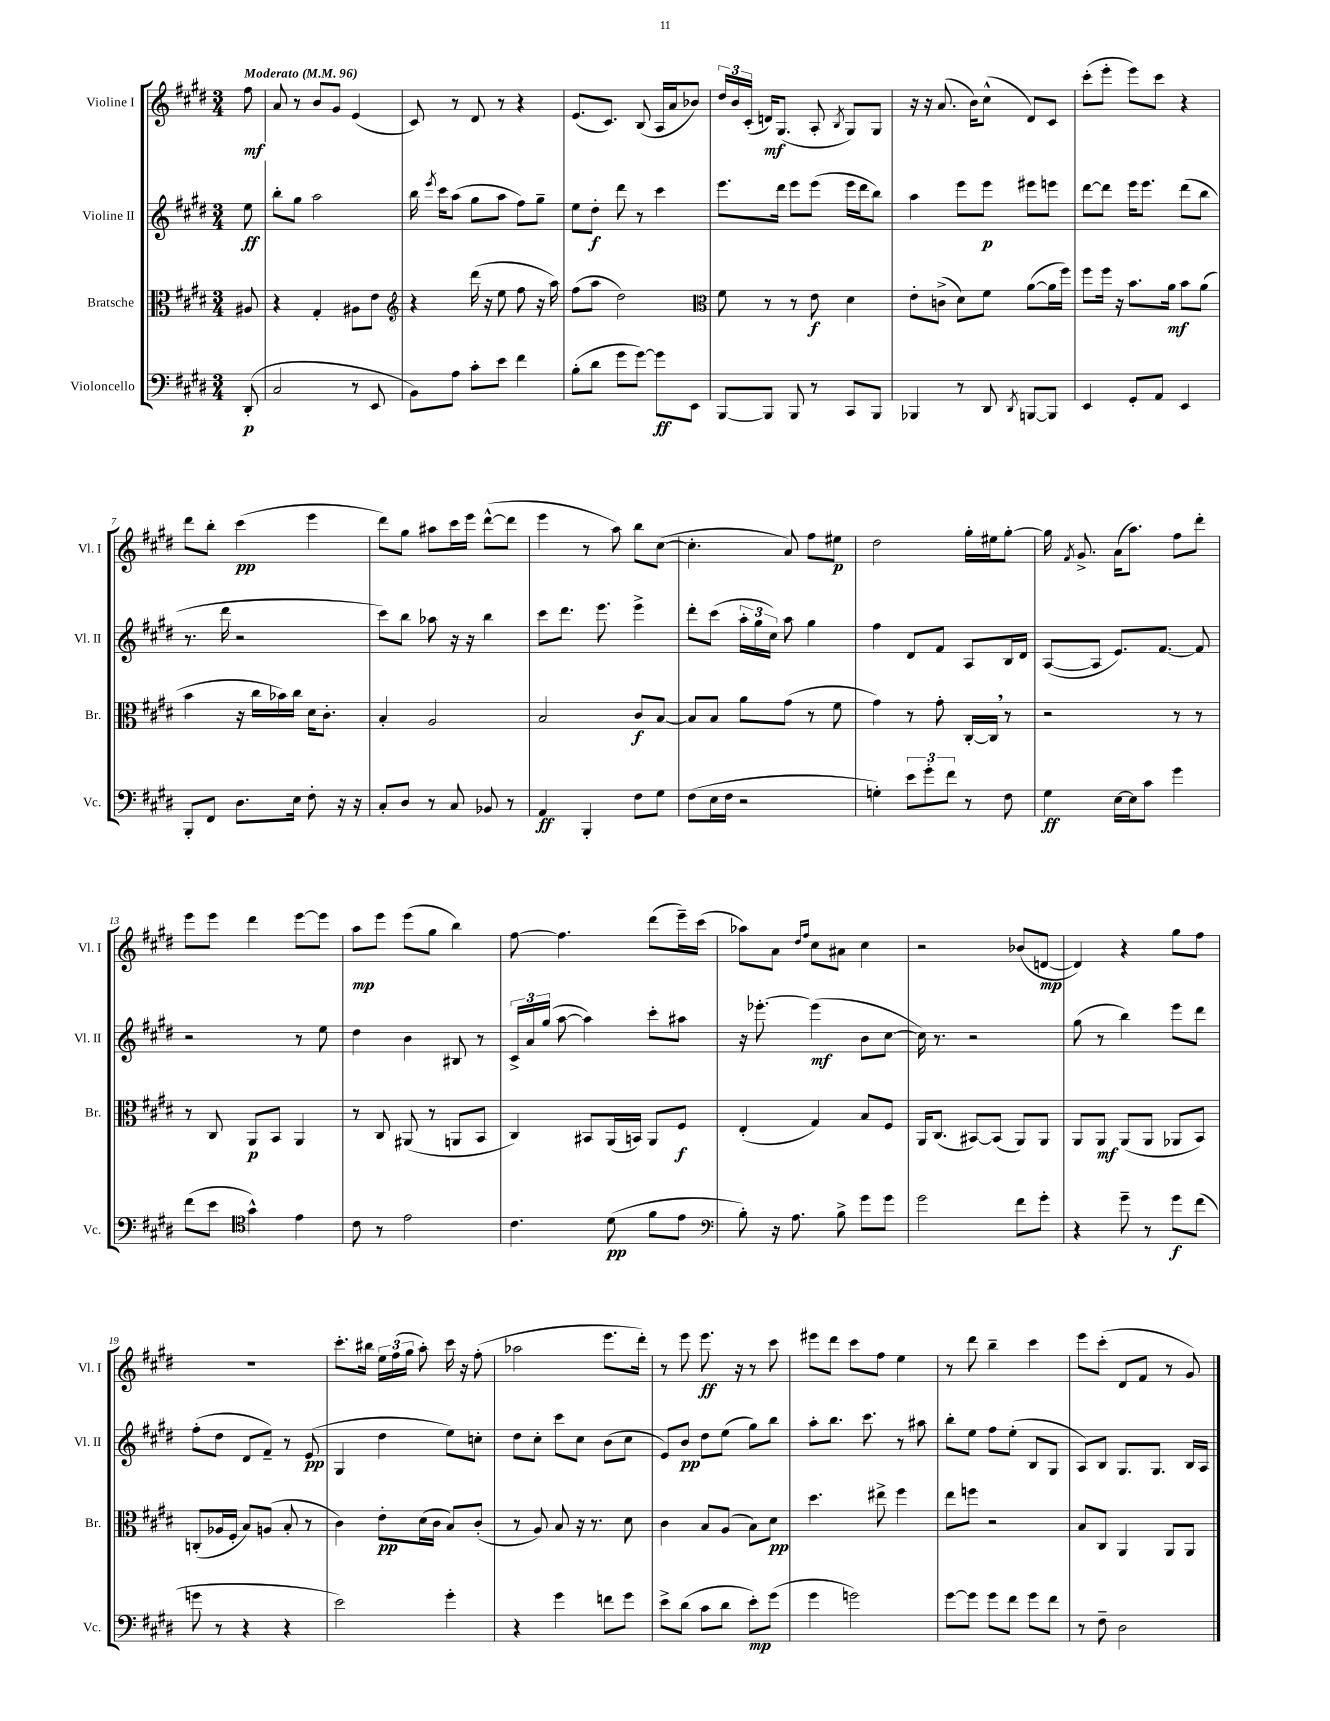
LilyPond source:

<<
\new StaffGroup <<
\new Staff = "s0" \with { instrumentName = "Violine I" shortInstrumentName = "Vl. I" } {
    \clef treble \key e \major \numericTimeSignature \time 3/4 \partial 8 \tempo "Moderato" 4 = 96
    \autoBeamOff fis''8\mf |
    a'8 r8 b'8[ gis'8] e'4( |
    cis'8) r8 dis'8 r8 r4 |
    e'8.[( cis'8.]) b8( a16[ a'16 bes'8]) |
    \tuplet 3/2 { dis''16[ b'16 cis'16]-.( } d'16[\mf) gis8.]( a8-. \acciaccatura { b8 } gis8[) gis8] |
    r16 r16 a'8.( b'16[) cis''8]-^( dis'8[) cis'8] |
    cis'''8[-.( e'''8]-. e'''8[) cis'''8] r4 |
    dis'''8[ b''8]-. cis'''4\pp( e'''4 |
    dis'''8[) gis''8] ais''8[ cis'''16 e'''16] dis'''8[~-^( dis'''8] |
    e'''4 r8 a''8) b''8[ cis''8]~( |
    cis''4.-. a'8) fis''8[ eis''8]\p |
    dis''2 gis''16[-. eis''16 gis''8]~-. |
    gis''16 \acciaccatura { fis'8 } gis'8.-> a'16[( a''8.]) fis''8[ dis'''8]-. |
    e'''8[ e'''8] dis'''4 e'''8[~ e'''8] |
    a''8[\mp e'''8] e'''8[( gis''8] b''4) |
    fis''8~ fis''4. dis'''8[( e'''16--) cis'''16]( |
    aes''8[) a'8] \grace { dis''16[ fis''16] } cis''8[ ais'8] cis''4 |
    r2 bes'8[( d'8]~\mp |
    d'4) r4 gis''8[ fis''8] |
    R2. |
    cis'''8.[-. bis''16] \tuplet 3/2 { e''16[ fis''16( gis''16] } a''8-.) cis'''16 r16 fis''8-.( |
    aes''2 e'''8.[ dis'''16]-.) |
    r8 e'''8 e'''8.\ff r16 r8 cis'''8 |
    eis'''8[ dis'''8] cis'''8[ fis''8] e''4 |
    r8 dis'''8 b''4-- cis'''4 |
    e'''8[ cis'''8]-.( dis'8[ fis'8] r8 gis'8) \bar "|." |
}
\new Staff = "s1" \with { instrumentName = "Violine II" shortInstrumentName = "Vl. II" } {
    \clef treble \key e \major \numericTimeSignature \time 3/4 \partial 8
    \autoBeamOff e''8\ff |
    b''8[-. gis''8] a''2 |
    b''16 \acciaccatura { e'''8 } cis'''16[ a''8]( gis''8[ a''8] fis''8[) gis''8]-- |
    e''8[ dis''8]-.\f dis'''8 r8 cis'''4 |
    e'''8.[ dis'''16] e'''8[ e'''8]( e'''16[ dis'''16 b''8]) |
    a''4 e'''8[ e'''8]\p eis'''8[ e'''8] |
    dis'''8[~ dis'''8] e'''16[ e'''8.] dis'''8[( b''8] |
    r8. dis'''16 r2 |
    cis'''8[) b''8] aes''8 r16 r16 b''4 |
    cis'''8[ dis'''8.] e'''8. e'''4-> |
    dis'''8[-. cis'''8]( \tuplet 3/2 { a''16[-. gis''16 cis''16]) } a''8 gis''4 |
    fis''4 dis'8[ fis'8] a8[ b16 dis'16] |
    a8[~( a8] e'8.[) fis'8.]~ fis'8 |
    r2 r8 e''8 |
    dis''4 b'4 bis8 r8 |
    \tuplet 3/2 { cis'16[-> a'16 gis''16]( } a''8~ a''4) cis'''8[-. ais''8] |
    r16 ees'''8.~-. ees'''4\mf( b'8[ cis''8]~ |
    cis''16) r8. r2 |
    gis''8( r8 b''4) e'''8[ dis'''8] |
    fis''8[-.( dis''8] dis'8[ fis'8]--) r8 e'8\pp( |
    gis4 dis''4 e''8[) c''8]-. |
    dis''8[ cis''8]-. cis'''8[ cis''8] b'8[( cis''8] |
    e'8[) b'8]\pp dis''8[ e''8]( gis''8[) b''8] |
    a''8[-. b''8.] cis'''8. r8 ais''8 |
    b''8[-. e''8] fis''8[ e''8]-.( b8[ gis8] |
    a8[) b8] gis8.[ gis8.] b16[ a16] \bar "|." |
}
\new Staff = "s2" \with { instrumentName = "Bratsche" shortInstrumentName = "Br." } {
    \clef alto \key e \major \numericTimeSignature \time 3/4 \partial 8
    \autoBeamOff ais8 |
    r4 gis4-. ais8[ e'8] |
    \clef treble r4 dis'''16( r16 e''8 fis''8 r16 a''16) |
    fis''8[( a''8] dis''2) |
    \clef alto fis'8 r8 r8 e'8\f dis'4 |
    e'8[-. c'8]->( dis'8[) fis'8] a'8[~( a'16 fis''16]) |
    fis''8[ fis''16] r16 b'8.[ a'16]\mf b'8[ a'8]( |
    b'4 r16 cis''16[ bes'16) cis''16] dis'16[ cis'8.]-. |
    b4-. a2 |
    b2 cis'8[\f b8]~ |
    b8[ b8] a'8[ gis'8]( r8 fis'8 |
    gis'4) r8 gis'8-. cis16[~-. cis16] \breathe r8 |
    r2 r8 r8 |
    r8 cis8 a,8[\p b,8] a,4 |
    r8 cis8 ais,8( r8 a,8[ b,8] |
    cis4) bis,8[ a,16( b,16]) a,8[ fis8]\f |
    e4-.( gis4) b8[ fis8] |
    a,16[ cis8.]( bis,8[~) bis,8]( a,8[) a,8] |
    a,8[ a,8]\mf a,8[( a,8] aes,8[ b,8]) |
    c8[-.( aes16 fis16]-. b8[) a8]( b8-. r8 |
    cis'4) e'8[-.\pp dis'16( cis'16] b8[) cis'8]-.( |
    r8 a8) b8 r16 r8. dis'8 |
    cis'4 b8[ a8]( b8[) dis'8]\pp |
    dis''4. eis''8-> fis''4 |
    e''8[ f''8] r2 |
    b8[ cis8] a,4 a,8[ a,8] \bar "|." |
}
\new Staff = "s3" \with { instrumentName = "Violoncello" shortInstrumentName = "Vc." } {
    \clef bass \key e \major \numericTimeSignature \time 3/4 \partial 8
    \autoBeamOff dis,8-.\p( |
    cis2 r8 e,8 |
    b,8[) a8] cis'8[-. e'8] fis'4 |
    b8[-.( dis'8] gis'8[ gis'8]~) gis'8[\ff e,8] |
    b,,8[~ b,,8] b,,8 r8 cis,8[ b,,8] |
    bes,,4 r8 dis,8 \acciaccatura { dis,8 } b,,8[~ b,,8] |
    e,4 gis,8[-. a,8] e,4 |
    b,,8[-. fis,8] dis8.[ e16] fis8-. r16 r16 |
    cis8[-. dis8] r8 cis8 bes,8 r8 |
    a,4\ff b,,4-. fis8[ gis8] |
    fis8[( e16 fis16] r2 |
    g4-.) \tuplet 3/2 { e'8[ gis'8-. fis'8] } r8 fis8 |
    gis4\ff e16[~ e16 cis'8] gis'4 |
    fis'8[( e'8] \clef tenor gis'4-^) e'4 |
    cis'8 r8 e'2 |
    cis'4. dis'8\pp( fis'8[ e'8] |
    \clef bass b8-.) r16 a8. b8-> gis'8[ gis'8] |
    gis'2 fis'8[ gis'8]-. |
    r4 gis'8-- r8 gis'8[\f fis'8]( |
    g'8 r8 r4 r4 |
    e'2) gis'4-. |
    r4 gis'4 f'8[ gis'8] |
    e'8[-> dis'8]( cis'8[ dis'8] e'8[-.\mp) gis'8]( |
    gis'4 g'2) |
    gis'8[~ gis'8] gis'8[ fis'8] gis'8[ fis'8] |
    r8 fis8-- dis2 \bar "|." |
}
>>
>>
